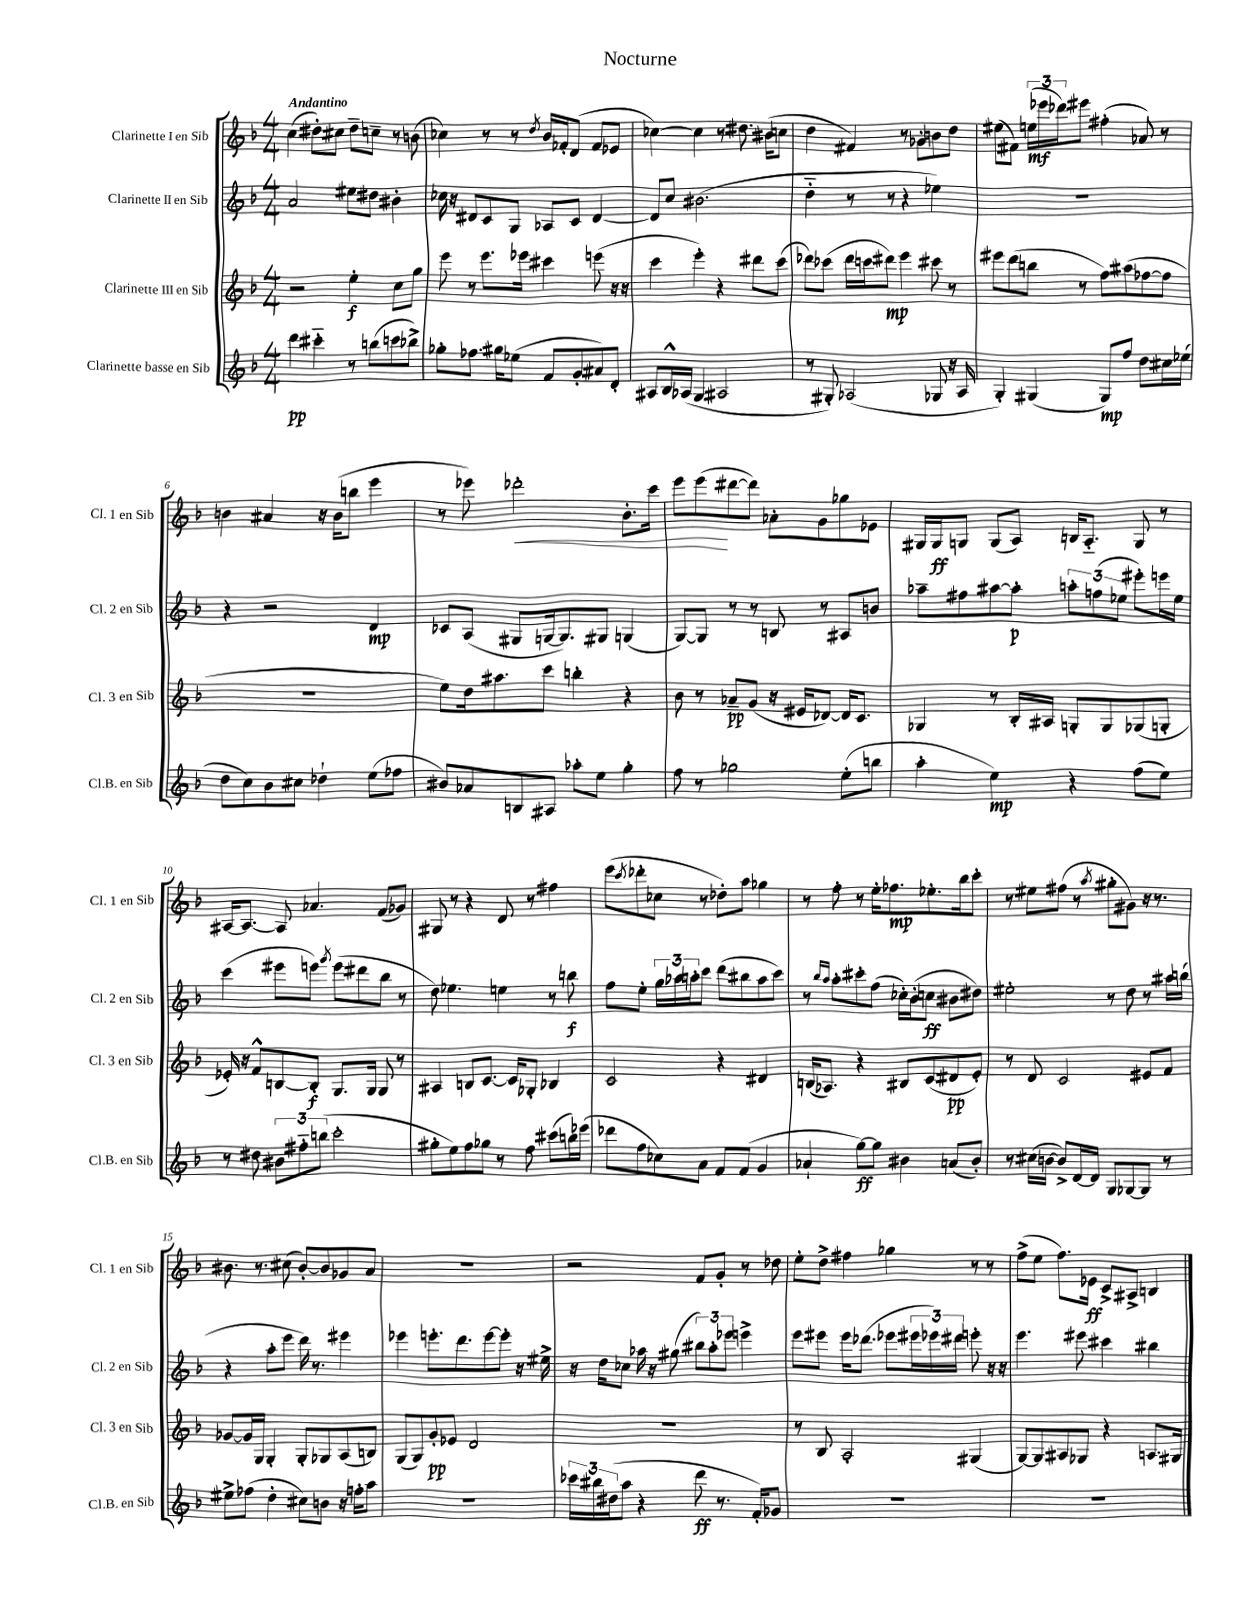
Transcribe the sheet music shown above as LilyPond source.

\header { title = "Nocturne" }
<<
\new StaffGroup <<
\new Staff = "s0" \with { instrumentName = "Clarinette I en Sib" shortInstrumentName = "Cl. 1 en Sib" } {
    \clef treble \key f \major \numericTimeSignature \time 4/4 \tempo "Andantino"
    c''4( dis''8-.) cis''8 dis''8-- c''8-- r8 b'8( |
    ces''4) r8 r8 \acciaccatura { d''8 } bes'16 fes'16-. d'8( fes'8 ees'8 |
    ces''4~) ces''4 r8 dis''8. bis'16( c''8 |
    d''4 fis'4) r8 ges'8-. b'8 d''8 |
    eis''8( fis'8) \tuplet 3/2 { e''16\mf( ees'''16 des'''16) } eis'''8 fis''4-.( aes'8) r8 |
    b'4 ais'4 r16 b'16( b''8 e'''4 |
    r8 ees'''8) des'''2-.\< bes'8.-. c'''16 |
    e'''8 e'''8\!( dis'''8~ dis'''8) aes'8-. g'8 ges''8 ees'8 |
    gis16 gis16\ff g8 g8( a8) b16 a8.-_ g8 r8 |
    ais16~ ais8.~ ais8 aes'4. f'8( ges'8) |
    gis8 r8 r4 d'8 r8 fis''4 |
    e'''8( \acciaccatura { c'''8 } des'''8-. ces''8 r8 des''8-.) a''8 ges''4 |
    r8 f''8-. r8 e''16-. fes''8.\mp ees''8.-. bes''16 c'''8-. |
    r8 eis''8 fis''8( r8 \acciaccatura { a''8 } gis''8-. gis'8) r16 r8. |
    bis'8. r8. cis''8( bis'8~-.) bis'8 ges'8 a'8 |
    R1 |
    r2 f'8 g'8-. r8 des''8 |
    e''8-. d''8-> fis''4 ges''4 r8 r8 |
    f''8->( e''8 f''8.) ees'16\ff c'8-> ais8-> b4 \bar "|." |
}
\new Staff = "s1" \with { instrumentName = "Clarinette II en Sib" shortInstrumentName = "Cl. 2 en Sib" } {
    \clef treble \key f \major \numericTimeSignature \time 4/4
    a'2 eis''8 dis''8 bis'4-. |
    ces''16 r16 dis'8 c'8 g8 aes8 c'8 dis'4~ |
    dis'8 c''8 bis'2.( |
    d''4-_ r8 r8 r4 ees''4) |
    R1 |
    r4 r2 d'4\mp |
    ces'8 a8( gis8 g16~ g8.) gis8 g4( |
    g8~) g8 r8 r8 b8 r8 ais8 b'8 |
    aes''8-- fis''8 ais''8~ ais''8-.\p \tuplet 3/2 { a''8-. f''8( ees''8 } eis'''8-.) e'''16 ees''16 |
    c'''4( eis'''8 e'''8) \acciaccatura { g'''8 } e'''8( dis'''8 bes''8 r8 |
    d''8) ees''4. e''4 r8 b''8\f |
    f''8 e''8-. \tuplet 3/2 { g''16 aes''16 a''16-. } c'''8 d'''8( bis''8 a''8 c'''8) |
    r8 \grace { bes''16 a''16 } a''8-. cis'''8-. f''8( ces''16-.) bes'16-.( c''8\ff bis'8 dis''8) |
    eis''2-. r8 d''8 r8 ais''16 b''16( |
    r4 a''8-. e'''8 d'''16) r8. eis'''4 |
    ees'''4 e'''8.-. d'''8. e'''8~ e'''8-. r16 eis''16-> |
    r16 d''16 ces''8 aes''16 r16 gis''8( \tuplet 3/2 { bis''8) aes''8-. ees'''8 } e'''4-> |
    e'''8 eis'''8 eis'''16 des'''8.( ees'''8 \tuplet 3/2 { eis'''16 ees'''16) dis'''16 } e'''8-. r16 r16 |
    e'''4. eis'''8 cis'''4 bis''4 \bar "|." |
}
\new Staff = "s2" \with { instrumentName = "Clarinette III en Sib" shortInstrumentName = "Cl. 3 en Sib" } {
    \clef treble \key f \major \numericTimeSignature \time 4/4
    r2 e''4-.\f c''8 g''8 |
    e'''8 r8 e'''8. ees'''16 cis'''4 e'''8( r16 r16 |
    c'''4 e'''4-.) r4 dis'''8 c'''8( |
    des'''8) ces'''8( des'''16 c'''16 dis'''8\mp) e'''4 cis'''8 r8 |
    eis'''8 d'''8( b''8 r8 f''8) ais''8( fes''8~ fes''8 |
    r1 |
    e''8) d''16 ais''8. c'''8 b''4-. r4 |
    bes'8 r8 aes'8--\pp g'8( r16 eis'16 des'8~) des'16 c'8. |
    ges4 r8 bes16-. ais16 g8-. g8 ges8( g8-. |
    ees'16-.) r16 f'8-^ b8~ b8-.\f g8. g16 g8 r8 |
    ais4 b8 c'8.~ c'16 ges8-. bes4 |
    c'2 r4 dis'4 |
    b16( aes8.) r4 bis8 c'8( dis'8\pp e'8-.) |
    r8 d'8 c'2 eis'8 f'8 |
    ges'8~ ges'16 g16 g4-. g8-. ges8 a8( b8) |
    g8( g8) g'8-.\pp ees'8 d'2 |
    R1 |
    r8 bes8 a2-. gis4( |
    g8~) g8 ais8 ges8 r4 a8. gis16 \bar "|." |
}
\new Staff = "s3" \with { instrumentName = "Clarinette basse en Sib" shortInstrumentName = "Cl.B. en Sib" } {
    \clef treble \key f \major \numericTimeSignature \time 4/4
    d'''4\pp cis'''4-_ r8 b''8( c'''8 bes''8->) |
    ges''8-. fes''8. gis''16 ees''8( f'8 g'8-. ais'8) d'8-. |
    ais8 bes16-^ aes16( g4 ais2 |
    r8 gis8-.) aes2( ges8 r16 aes16 |
    g4-.) gis4( gis8\mp) f''8 d''8 cis''16 ees''16( |
    d''8 c''8) bes'8 cis''8 des''4-! e''8( fes''8 |
    bis'8) aes'8 b8 ais8 aes''8-. e''8 g''4-. |
    f''8 r8 ges''2 e''8-.( b''8 |
    a''4-. e''4\mp) r4 f''8( e''8) |
    r8 dis''8 \tuplet 3/2 { bis'8 fis''8-_ b''8( } c'''2-. |
    gis''8-. e''8) f''8 ges''8 r8 f''8 cis'''8( b''16) ees'''16( |
    des'''8 f''8 ces''8) a'8 f'8 f'8( g'4 |
    aes'4-! g''8~\ff) g''8 bis'4 a'8( bis'8-.) |
    r8 cis''16( b'16~ b'8->) d'16~ d'16 g8 ges8~ ges8 r8 |
    eis''8-> fes''8( d''4-. cis''8) b'8 r16 f''16-. a''8 |
    R1 |
    \tuplet 3/2 { ces'''16 bis''16 dis''16( } a''8 r4 d'''8\ff r8. f'16-.) ges'8 |
    R1 |
    R1 \bar "|." |
}
>>
>>
